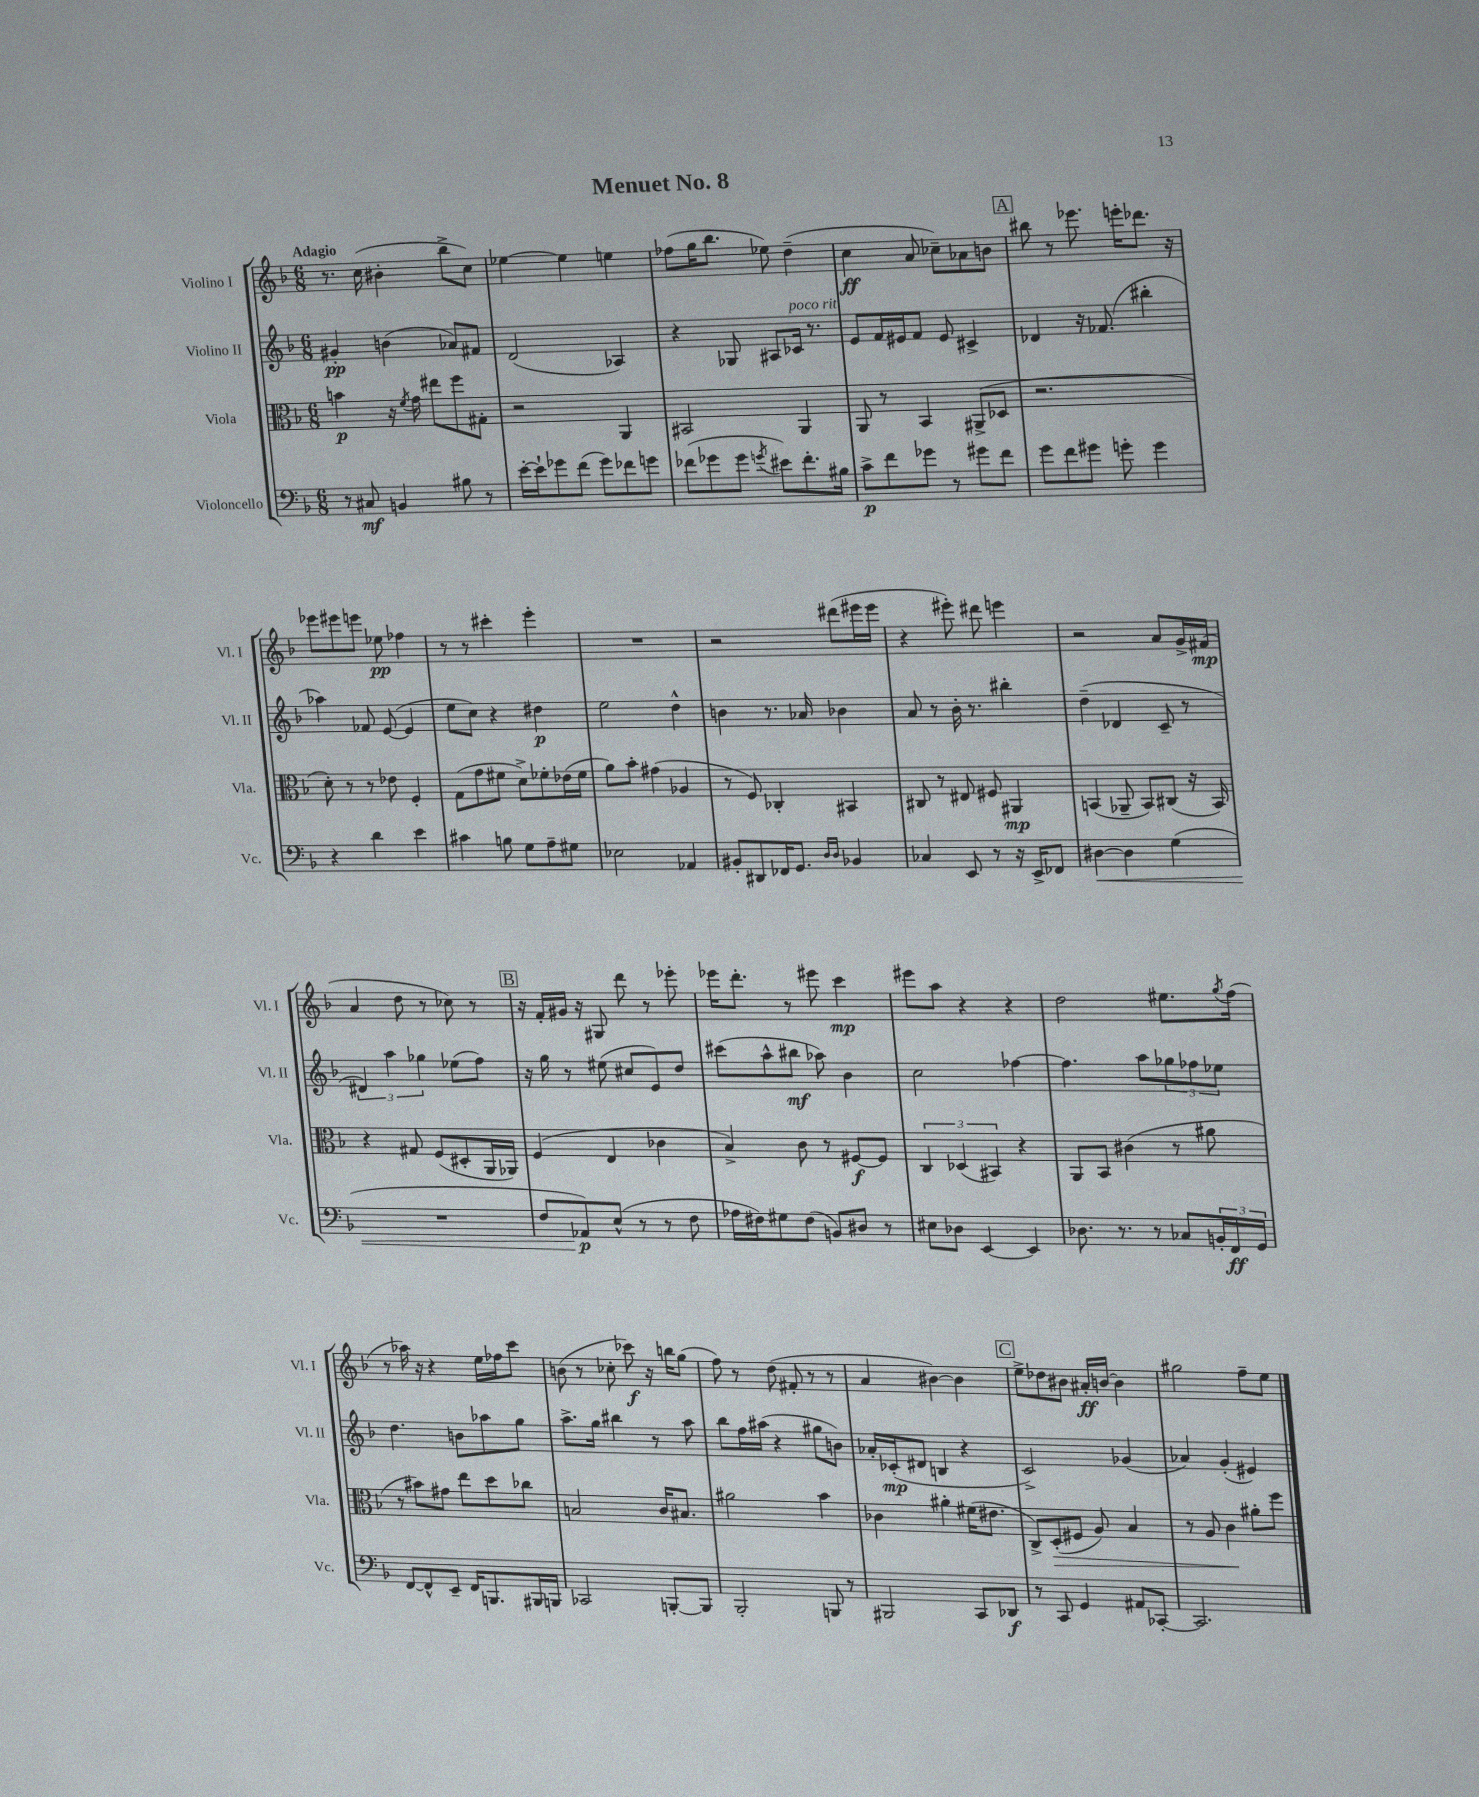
\header { title = "Menuet No. 8" }
<<
\new StaffGroup <<
\new Staff = "s0" \with { instrumentName = "Violino I" shortInstrumentName = "Vl. I" } {
    \clef treble \key f \major \numericTimeSignature \time 6/8 \tempo "Adagio"
    r8. c''16( bis'4-. bes''8-> c''8) |
    ees''4~ ees''4 e''4 |
    fes''8( g''16 bes''8. ees''8) d''4--( |
    c''4\ff a'8 ces''8--) aes'8 b'8 |
    \mark \markup { \box "A" } bis''8 r8 ees'''8. e'''16-. des'''8. r16 |
    ees'''8 eis'''8 e'''8 ees''8\pp fes''4 |
    r8 r8 cis'''4-. e'''4-. |
    R2. |
    r2 dis'''8( eis'''16 eis'''16 |
    r4 eis'''8-.) dis'''8 e'''4 |
    r2 a'8 g'16-> fis'16\mp( |
    a'4 d''8 r8 ces''8) r8 |
    \mark \markup { \box "B" } r16 f'16-. gis'16 r16 gis8 d'''8 r8 ees'''8-. |
    ees'''16 d'''8.-. r8 eis'''8 c'''4\mp |
    eis'''8 a''8 r4 r4 |
    d''2 eis''8. \acciaccatura { g''8 } f''16( |
    r8 aes''16) r16 r4 e''16 fes''16 c'''8 |
    b'8( r8 ces''8-. ces'''8\f) r16 b''16 g''8( |
    f''8) r8 d''8( fis'8-. r8 r8 |
    a'4 bis'4~) bis'4 |
    \mark \markup { \box "C" } e''8-> des''8 bis'8 ais'16-.\ff b'16~ b'4 |
    gis''2 f''8-- e''8 \bar "|." |
}
\new Staff = "s1" \with { instrumentName = "Violino II" shortInstrumentName = "Vl. II" } {
    \clef treble \key f \major \numericTimeSignature \time 6/8
    gis'4-.\pp b'4( aes'8) fis'8 |
    d'2( aes4) |
    r4 ges8 ais8 ces'16^\markup { \italic "poco rit." } r8. |
    e'8 f'16 eis'16 f'8 eis'8 cis'4-> |
    \mark \markup { \box "A" } des'4 r16 fes'8.( bis''4-. |
    aes''4) fes'8 e'8~( e'4 |
    e''8 c''8) r4 dis''4\p |
    e''2 d''4-^ |
    b'4 r8. aes'16 bes'4 |
    a'8 r8 bes'16-. r8. bis''4-. |
    d''4--( des'4 c'8-- r8 |
    \tuplet 3/2 { dis'4) a''4 ges''4 } ees''8( f''8) |
    \mark \markup { \box "B" } r16 g''16 r8 eis''8( cis''8 e'8) d''8 |
    cis'''8( a''8-^ bis''8\mf aes''8) bes'4 |
    c''2 fes''4~ |
    fes''4. a''8 \tuplet 3/2 { ges''8 fes''8 ees''8 } |
    d''4. b'8 aes''8 g''8 |
    a''8.-> g''16 bis''4 r8 a''8 |
    bes''8 f''16 ais''16( r4 gis''8 b'8) |
    aes'16-. ces'16-.\mp( dis'8 b4 r4 |
    \mark \markup { \box "C" } c'2->) ges'4( |
    aes'4) g'4-.( eis'4) \bar "|." |
}
\new Staff = "s2" \with { instrumentName = "Viola" shortInstrumentName = "Vla." } {
    \clef alto \key f \major \numericTimeSignature \time 6/8
    b'4\p r16 \acciaccatura { f'8 } g'16 eis''8 f''8 gis8-. |
    r2 a,4 |
    bis,2 a,4 |
    a,8 r8 bes,4 ais,8->( des8 |
    \mark \markup { \box "A" } r2. |
    d'8-.) r8 r8 ees'8 f4-. |
    g8( g'8 fis'8 d'8->) fes'8-. ees'16( fes'16 |
    a'8) bes'8-. gis'4( aes4 |
    r8 f8) ces4-. bis,4 |
    cis8 r8 eis8 fis8 ais,4\mp |
    b,4( aes,8-- b,8) cis8( r16 b,16) |
    r4 gis8 f8( dis8-. a,16 aes,16) |
    \mark \markup { \box "B" } f4( e4 ces'4 |
    bes4->) c'8 r8 fis8~\f fis8 |
    \tuplet 3/2 { c4 des4( bis,4) } r4 |
    a,8 bes,8 cis'4( r8 ais'8 |
    r8 bis'8) gis'8 e''8 d''8 ces''8 |
    b2 c'16 bis8. |
    ais'2 bes'4 |
    ces'4 ais'4-. fis'16( eis'8. |
    \mark \markup { \box "C" } c8->) d8-.\>( fis8 a8) bes4 |
    r8 a8 c'4\! ais'8-. f''8 \bar "|." |
}
\new Staff = "s3" \with { instrumentName = "Violoncello" shortInstrumentName = "Vc." } {
    \clef bass \key f \major \numericTimeSignature \time 6/8
    r8 cis8\mf b,4 bis8 r8 |
    e'16~-. e'16-! ges'8 f'8( ges'8) fes'8 g'8 |
    fes'8( ges'8 ges'8 \acciaccatura { g'8 } eis'8) fes'8.-. bis16 |
    c'8->\p f'8 ges'8 r8 gis'8 f'8 |
    \mark \markup { \box "A" } g'8 f'8 gis'8 g'8-. g'4 |
    r4 d'4 e'4 |
    cis'4 b8 g8 a8-- gis8 |
    ees2 aes,4 |
    bis,8-. dis,8 fes,16 g,8. \grace { d16 d16 } bes,4 |
    ces4 e,8 r8 r16 e,16-> fes,8 |
    dis4~\< dis4 g4( |
    R2. |
    \mark \markup { \box "B" } f8 aes,8\p\!) e8-^( r8 r8 f8 |
    aes16 fis16) gis8 fis8( b,8) dis8 r8 |
    eis8 des8 e,4~ e,4 |
    des8. r8. r8 ces8 \tuplet 3/2 { b,16-. f,16\ff g,16 } |
    f,8~ f,8-^ e,8-- f,16 b,,8. bis,,16 b,,16 |
    ces,2 b,,8~-. b,,8 |
    bes,,2-. b,,8 r8 |
    bis,,2 c,8 des,8\f |
    \mark \markup { \box "C" } r8 c,8 g,4 ais,8 ces,8~-. |
    ces,2. \bar "|." |
}
>>
>>
\layout { \context { \Score \remove "Bar_number_engraver" } }
